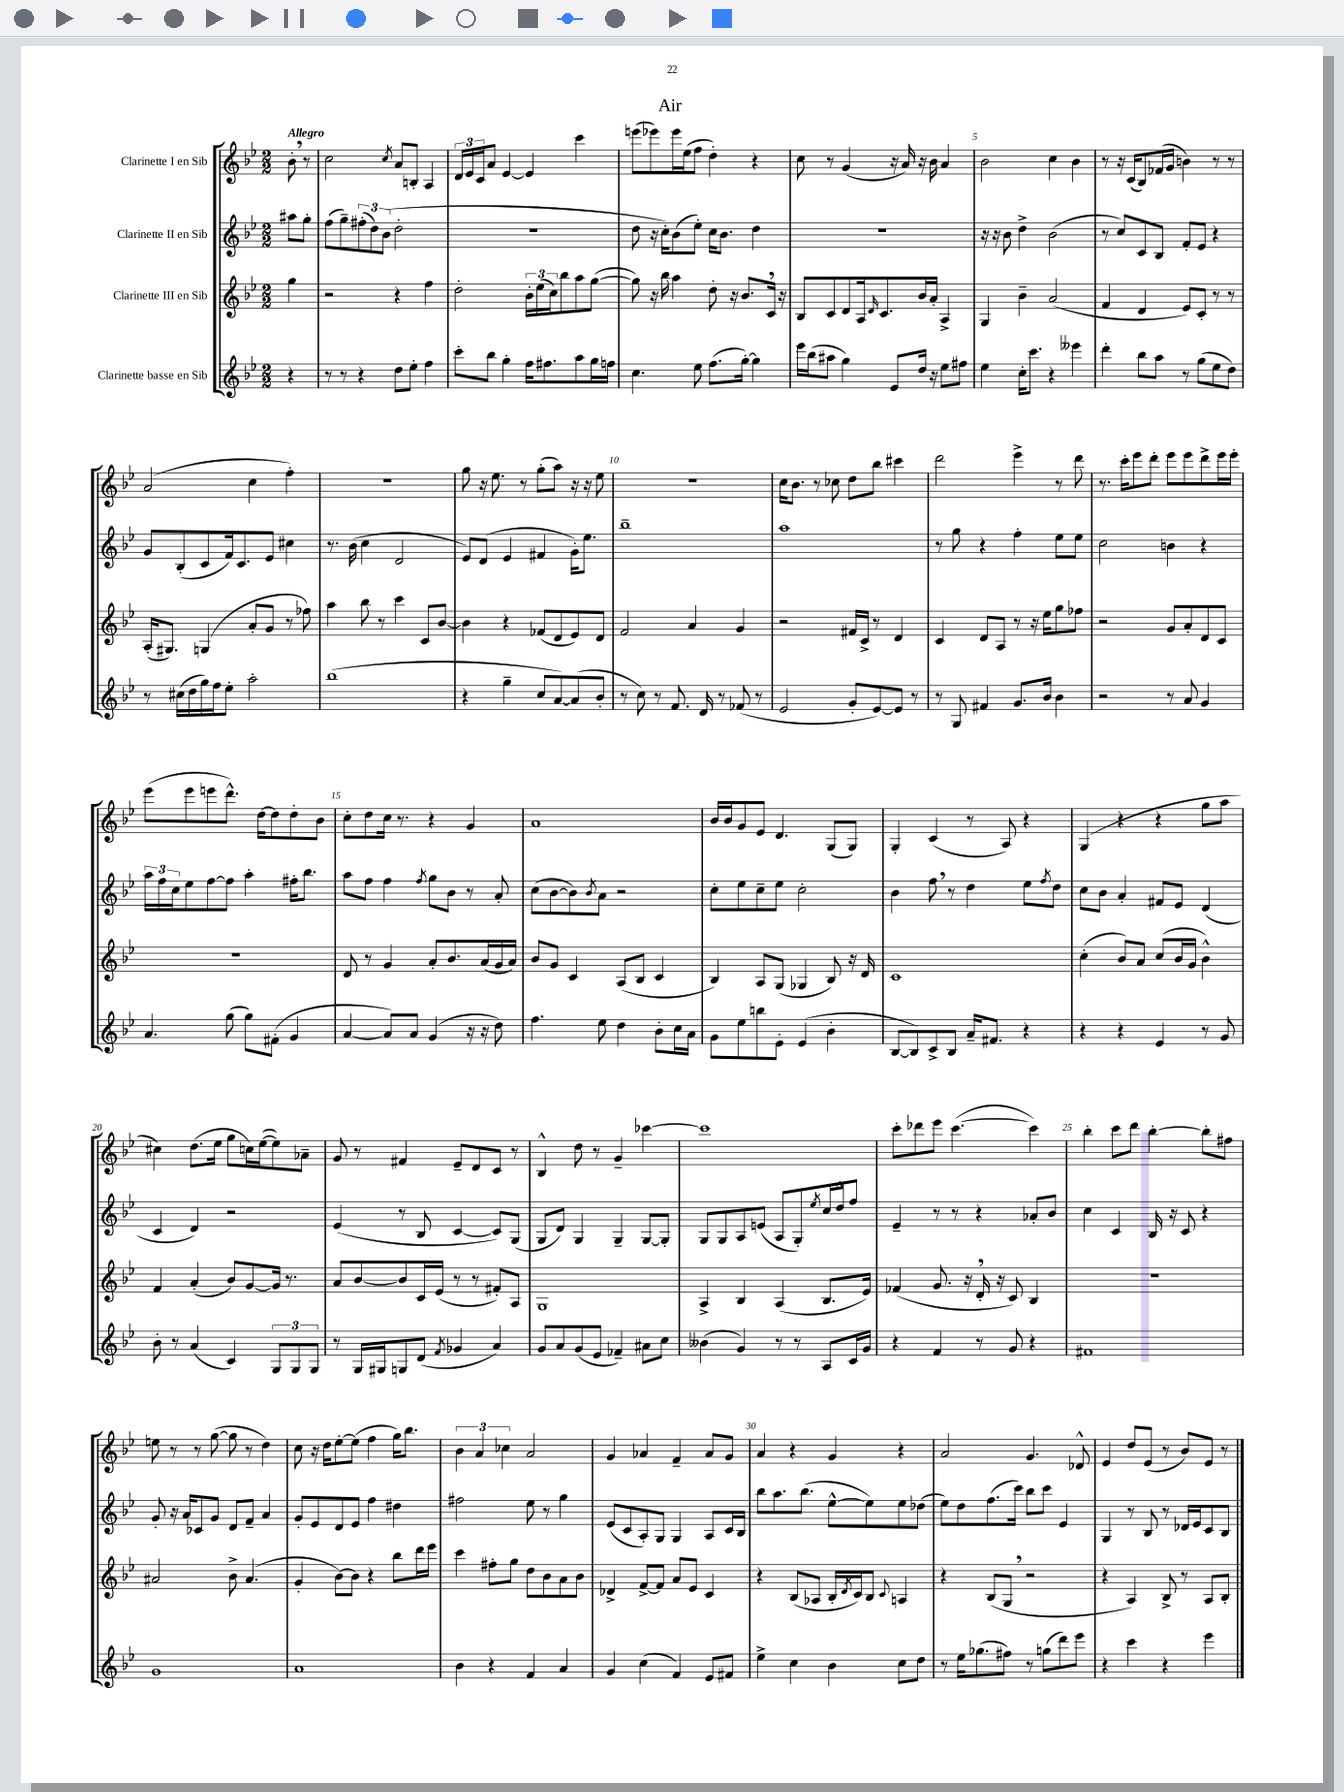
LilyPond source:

\header { title = "Air" }
<<
\new StaffGroup <<
\new Staff = "s0" \with { instrumentName = "Clarinette I en Sib" } {
    \clef treble \key bes \major \numericTimeSignature \time 2/2 \partial 4 \tempo "Allegro"
    bes'8-. \breathe r8 |
    c''2 \acciaccatura { c''8 } a'8 b8-. a4 |
    \tuplet 3/2 { d'16 ees'16 c'16 } a'8 ees'4~ ees'4 c'''4 |
    e'''8( ees'''8) ees'''16 ees''16( f''8 d''4-.) r4 |
    c''8 r8 g'4( r16 a'16) r16 bes'16 a'4 |
    bes'2 c''4 bes'4 |
    r8 r16 c'16( bes8) fes'16( g'16 b'4) r8 r8 |
    a'2( c''4 f''4-.) |
    R1 |
    g''8 r16 ees''8. r8 g''8-.( a''8) r16 r16 ees''8 |
    r1 |
    c''16 bes'8. r8 ces''8 d''8 bes''8 cis'''4 |
    d'''2 ees'''4-> r8 d'''8 |
    r8. c'''16-. ees'''8 d'''8-. ees'''8 ees'''8 d'''8-> ees'''16 ees'''16-. |
    ees'''8( ees'''8 e'''8 d'''8.-^) d''16~ d''8 d''8-. bes'8 |
    c''8-. d''8 c''16 r8. r4 g'4 |
    a'1 |
    bes'16 bes'16 g'8 ees'8 d'4. g8( g8) |
    g4-. c'4( r8 a8) r4 |
    g4( r4 r4 g''8 a''8 |
    cis''4) d''8.( ees''16 g''8 c''16) ees''16~( ees''8) aes'8-- |
    g'8 r8 fis'4 ees'8-- d'8 c'8 r8 |
    bes4-^ d''8 r8 g'4-- ces'''4~ |
    ces'''1 |
    c'''8-. des'''8 ees'''8 c'''4.~( c'''4) |
    bes''4-. c'''8 d'''8 bes''4~-. bes''8-. fis''8 |
    e''8 r8 r8 g''8~( g''8 r8 d''4) |
    c''8 r16 d''16 ees''8~-. ees''8( f''4 g''16) bes''8. |
    \tuplet 3/2 { bes'4 a'4 ces''4 } a'2 |
    g'4 aes'4 f'4-- aes'8 g'8 |
    a'4 r4 g'4 r4 |
    a'2 g'4. des'8-^ |
    ees'4 d''8 ees'8( r8 bes'8) ees'8 r8 \bar "|." |
}
\new Staff = "s1" \with { instrumentName = "Clarinette II en Sib" } {
    \clef treble \key bes \major \numericTimeSignature \time 2/2 \partial 4
    ais''8 g''8-. |
    f''8( g''8--) \tuplet 3/2 { fis''8-.( d''8) bes'8( } d''2-. |
    r1 |
    d''8 r16 c''16-.) bes'8( ees''8-.) c''16 bes'8. d''4 |
    R1 |
    r16 r16 bes'8 d''4-> bes'2( |
    r8 c''8) c'8 bes8 f'8-. ees'8 r4 |
    g'8 bes8-.( c'8 f'16) c'8. ees'8 cis''4 |
    r8. bes'16( c''4 d'2 |
    ees'8) d'8( ees'4 fis'4 g'16-.) ees''8. |
    bes''1-- |
    a''1 |
    r8 g''8 r4 f''4-. ees''8 ees''8 |
    c''2 b'4 r4 |
    \tuplet 3/2 { a''16 f''16 c''16 } ees''8 f''8~ f''8 a''4-. fis''16-. bes''8. |
    a''8 f''8 f''4 \acciaccatura { f''8 } g''8 bes'8 r8 a'8-. |
    c''8( bes'8~ bes'8) \acciaccatura { bes'8 } a'8 r2 |
    c''8-. ees''8 c''8-- ees''8 c''2-. |
    bes'4 f''8 \breathe r8 d''4 ees''8 \acciaccatura { f''8 } d''8 |
    c''8 bes'8 a'4-. fis'8 ees'8 d'4( |
    c'4 d'4) r2 |
    ees'4( r8 bes8 c'4~ c'8) g8( |
    g8 d'8) g4 g4-- g8~ g8-. |
    g8 g8 a8 e'8( a8 g8-.) \acciaccatura { ees''8 } c''16 d''16-^ f''8 |
    ees'4-- r8 r8 r4 aes'8-. bes'8 |
    c''4 c'4 bes16 r16 c'8 r4 |
    g'8-. r16 a'16 ces'8 g'8 d'8 f'8-- a'4 |
    g'8-. ees'8 d'8 ees'8 f''4 dis''4 |
    fis''2 ees''8 r8 g''4 |
    ees'8( c'8 a8-.) g8 g4 a8 c'16 bes16 |
    bes''8 a''8. bes''8.( ees''8~-^ ees''8) ees''8 des''8( |
    ees''8) d''8 f''8.( c'''16) bes''8 c'''8 ees'4 |
    g4 r8 bes8 r8 des'16 ees'16 c'8 bes8 \bar "|." |
}
\new Staff = "s2" \with { instrumentName = "Clarinette III en Sib" } {
    \clef treble \key bes \major \numericTimeSignature \time 2/2 \partial 4
    g''4 |
    r2 r4 f''4 |
    d''2-. \tuplet 3/2 { bes'16-. ees''16( c''16) } bes''8 a''8 g''8~( |
    g''8) r16 bes''16 a''4 d''8-. r16 bes'8. c'16 \breathe r16 |
    bes8 c'8 d'8 a16 \grace { d'16 } c'8. bes'16 a'16-. a4-> |
    g4 bes'4-- a'2( |
    f'4 d'4 ees'8) c'8-. r8 r8 |
    a16-.( gis8.) g4( a'8-. g'8 r8 fes''8) |
    a''4 bes''8 r8 c'''4 c'8 bes'8~ |
    bes'4 r4 fes'8( d'8 ees'8) d'8 |
    f'2 a'4 g'4 |
    r2 fis'16 c'16-> r8 d'4 |
    c'4 d'8 a8 r8 r16 ees''16 g''8 fes''8 |
    r2 g'8 a'8-. d'8 c'8 |
    r1 |
    d'8 r8 g'4 a'8-. bes'8. a'16( g'16 a'16) |
    bes'8 g'8 c'4 a8( bes8 c'4 |
    bes4) a8 g8( ges4 bes8) r16 d'16 |
    c'1 |
    c''4-.( bes'8) a'8 c''8( bes'16 g'16 bes'4-^) |
    f'4 a'4-.( bes'8) g'8~ g'16 r8. |
    a'8 bes'8~ bes'8 c'16 ees'16( r8 r8 fis'8-.) a8 |
    g1 |
    a4-> bes4 a4( bes8. ees'16) |
    fes'4( g'8. r16 d'16-. \breathe r16 c'8) bes4 |
    R1 |
    ais'2 bes'8-> ais'4.( |
    g'4-. bes'8~) bes'8 r4 bes''8 d'''16 ees'''16 |
    c'''4 fis''8-. g''8 d''8 bes'8 a'8 bes'8 |
    des'4-> f'8~-> f'8 a'8 ees'8 c'4 |
    r4 bes8( aes8 bes16-. \acciaccatura { d'8 } c'16) bes8 \appoggiatura { c'8 } a4 |
    r4 bes8( g8 \breathe r2 |
    r4 a4) bes8-> r8 a8 bes8-. \bar "|." |
}
\new Staff = "s3" \with { instrumentName = "Clarinette basse en Sib" } {
    \clef treble \key bes \major \numericTimeSignature \time 2/2 \partial 4
    r4 |
    r8 r8 r4 d''8 ees''8-. f''4 |
    c'''8-. bes''8 g''4-. f''16 fis''8. a''8 g''16 f''16 |
    c''4. ees''8 f''8.( g''16~-.) g''4 |
    ees'''16 bes''16( ais''8 g''4) ees'8 d''16 r16 ees''8 fis''8 |
    ees''4 c''16-. c'''8. r4 eeses'''4 |
    d'''4-. bes''8 a''8 r8 g''8( ees''8 d''8) |
    r8 cis''16( d''16 g''16) f''16 ees''8-. a''2-. |
    bes''1( |
    r4 g''4-- c''8 a'8~) a'8( bes'8-. |
    r8 c''8) r8 f'8. d'16 r8 fes'8( r8 |
    ees'2 g'8-. ees'8~) ees'8 r8 |
    r8 g8 fis'4 g'8. bes'16 bes'4 |
    r2 r8 a'8 g'4 |
    a'4. g''8( g''8) fis'8-.( g'4 |
    a'4~ a'8) a'8 g'4( r16 r16 d''8) |
    f''4. ees''8 d''4 bes'8-. c''16 a'16 |
    g'8 ees''8 b''8 ees'8-. ees'4( bes'4-. |
    bes8~ bes8) c'8-> bes8 a'16-- fis'8. r4 |
    r4 r4 ees'4 r8 g'8 |
    bes'8-. r8 a'4( c'4) \tuplet 3/2 { g8 g8 g8 } |
    r8 g16 gis16 g8 d'8( \acciaccatura { f'8 } ges'4 a'4) |
    g'8 a'8 g'8( ees'8 fes'4--) ais'8 c''8 |
    beses'4( g'4) r8 r8 a8 c'16 g'16 |
    r4 f'4 r8 g'8 r4 |
    fis'1 |
    g'1 |
    a'1 |
    bes'4 r4 f'4 a'4 |
    g'4 c''4( f'4) ees'8 fis'8 |
    ees''4-> c''4 bes'4 c''8 d''8 |
    r8 ees''16 ges''8.( fis''8) r8 g''8( d'''8) ees'''8 |
    r4 c'''4 r4 ees'''4 \bar "|." |
}
>>
>>
\layout { \context { \Score \override BarNumber.break-visibility = ##(#f #t #t) barNumberVisibility = #(every-nth-bar-number-visible 5) } }
